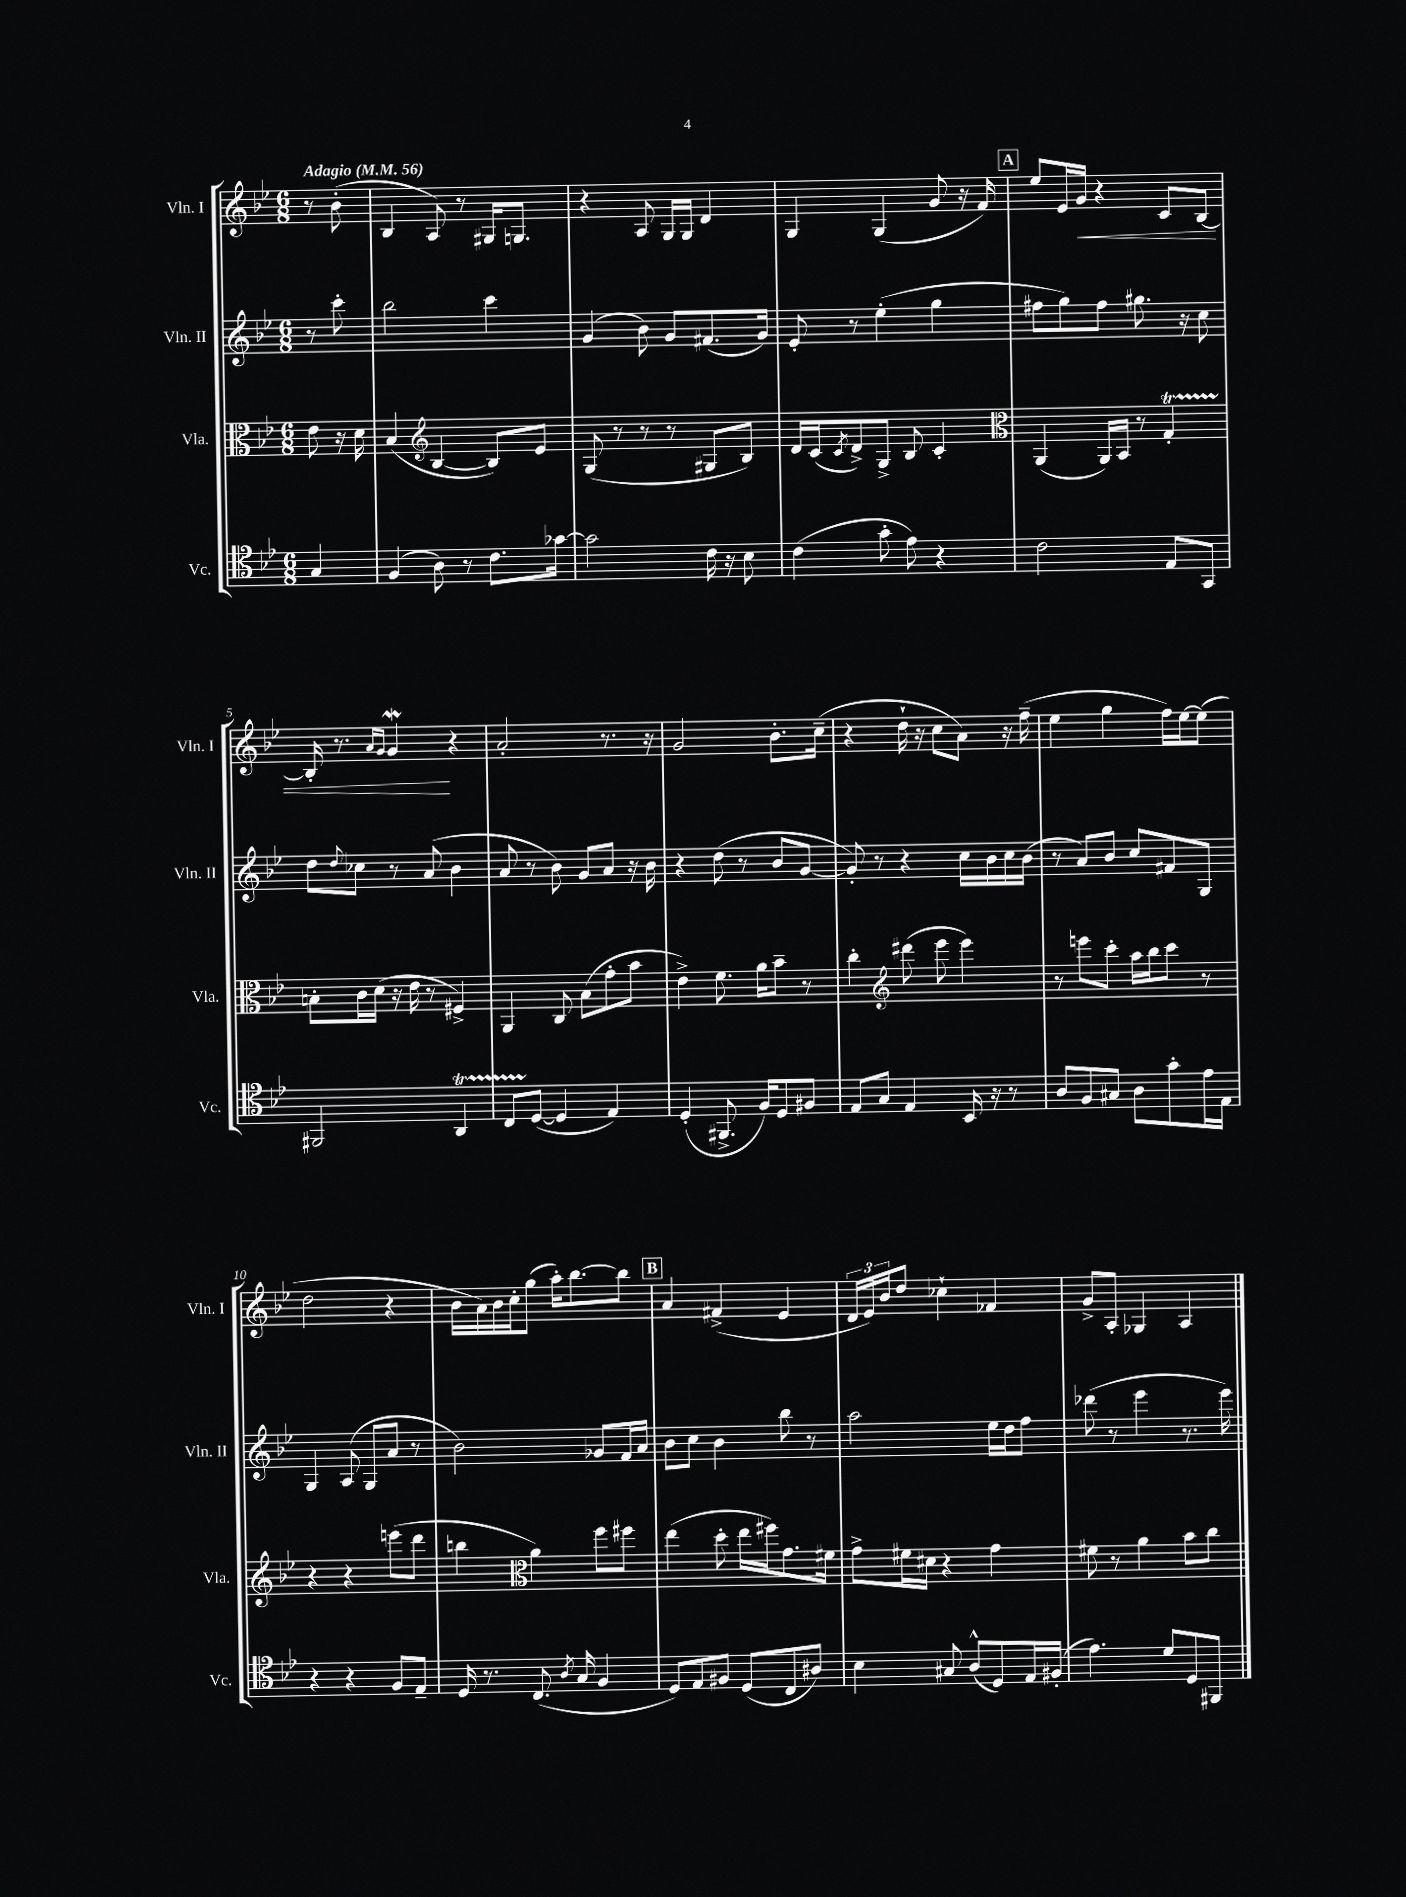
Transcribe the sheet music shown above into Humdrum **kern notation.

**kern	**kern	**kern	**kern	**dynam
*part4	*part3	*part2	*part1	*part1
*staff4	*staff3	*staff2	*staff1	*staff1
*I"Vc.	*I"Vla.	*I"Vln. II	*I"Vln. I	*
*I'Vc.	*I'Vla.	*I'Vln. II	*I'Vln. I	*
*clefC4	*clefC3	*clefG2	*clefG2	*
*k[b-e-]	*k[b-e-]	*k[b-e-]	*k[b-e-]	*
*M6/8	*M6/8	*M6/8	*M6/8	*
*MM56	*MM56	*MM56	*MM56	*
=	=	=	=	=
!	!	!	!LO:TX:a:B:t=Adagio	!
4G/	8e-\	8r	8r	.
.	16r	8ccc'\	(8b-'\	.
.	16d\	.	.	.
=1	=1	=1	=1	=1
(4F/	(4B-/	2bb-\	4B-/	.
*	*clefG2	*	*	*
8A\)	[4B-/	.	8A/)	.
8r	.	.	8r	.
8.c\L	8B-/L])	4ccc\	16G#X/KL	.
.	.	.	8.Gn/J	.
.	8e-/J	.	.	.
[16g-X\Jk	.	.	.	.
=2	=2	=2	=2	=2
2g-\]	(8G/	(4g/	4r	.
.	8r	.	.	.
.	8r	8b-\)	8A/	.
.	8r	8g/L	16G/LL	.
.	.	.	16G/JJ	.
16c\	8G#X/L	(8.f#X/	4d/	.
16r	.	.	.	.
8B-\	8B-/J)	.	.	.
.	.	16g/Jk)	.	.
=3	=3	=3	=3	=3
(4c\	16d/LL	8e-'/	4G/	.
.	(16c/J	.	.	.
.	8qc/	.	.	.
.	8d^/)	8r	.	.
8g'\	8G^/J	(4ee-'\	(4G/	.
8e-\)	8B-/	.	.	.
4r	4c'/	4gg\	8g/	.
.	.	.	16r	.
.	.	.	16f/)	.
!!LO:REH:place=s1:t=A
=4	=4	=4	=4	=4
*	*clefC3	*	*	*
2c\	(4AA/	8ff#X\L	8ee-/L	.
.	.	8gg\)	16e-/L	.
!	!	!	!	!LO:HP:b
.	.	.	16g/JJ	<
.	16AA/LL)	8ff#\J	4r	.
.	16BB-/JJ	.	.	.
.	8r	8.gg#X\	.	.
8E-/L	4GT'/	.	8c/L	.
.	.	16r	.	.
8GG/J	.	8cc\	[8B-/J	.
!!LO:LB:g=z
=5	=5	=5	=5	=5
2FF#X/	8Bn'\L	8dd\L	16B-'/]	.
.	.	.	8.r	.
.	.	8qqdd/	.	.
.	16c\L	8cc-X\J	.	.
.	(16d\JJ	.	.	.
.	.	.	16qqa/LL	.
.	.	.	16qqg/JJ	.
.	16r	8r	4gW/	.
.	16e-\	.	.	.
.	8r	(8a/	.	.
4AAt/	4F#X^/)	4b-\	4r	[
=6	=6	=6	=6	=6
8CTTT/L	4AA/	8a/	2a'/	.
([8D/J	.	8r	.	.
4D/]	8C/	8b-\)	.	.
.	(8B-\L	8g/L	.	.
4E-/)	8g'\	8a/J	8.r	.
.	8b-\J	16r	.	.
.	.	16b-\	16r	.
=7	=7	=7	=7	=7
(4D'/	4e-^\)	4r	2g/	.
8.FF#X^/	8.f\	(8dd\	.	.
.	.	8r	.	.
16F/KL)	16a\KL	.	.	.
8D/	8b-~\J	8b-/L	8.b-'\L	.
8F#X/J	8r	[8g/J	.	.
.	.	.	(16cc~\Jk	.
=8	=8	=8	=8	=8
8E-/L	4cc'\	8g'/])	4r	.
8G/J	.	8r	.	.
*	*clefG2	*	*	*
4E-/	(8ddd#X\	4r	16dd`\	.
.	.	.	16r	.
.	8eee-\	.	8cc\L	.
16BB-/	4eee-\)	16cc\LL	8a\J)	.
16r	.	16b-\	.	.
8r	.	16cc\	16r	.
.	.	(16b-\JJ	(16ff~\	.
=9	=9	=9	=9	=9
8A/L	8r	8r	4ee-\	.
8F/	8eeen\L	8a/L)	.	.
8G#X/J	8ccc'\J	8b-/J	4gg\	.
8A\L	16aa\LL	8cc/L	.	.
.	16bb-\J	.	.	.
8g'\	8ccc\J	8f#X/	16ff\LL)	.
.	.	.	[16ee-\J	.
16e-\L	8r	8G/J	(8ee-\J]	.
16E-\JJ	.	.	.	.
!!LO:LB:g=z
=10	=10	=10	=10	=10
4r	4r	4G/	2dd\	.
4r	4r	(8A/	.	.
.	.	8G/L	.	.
8F/L	(8eeen\L	8a/J	4r	.
8E-~/J	8ddd\J	8r	.	.
=11	=11	=11	=11	=11
16D/	4bbn\	2b-\)	16b-\LL	.
8.r	.	.	16a\)	.
.	.	.	16b-\	.
.	.	.	16cc'\J	.
*	*clefC3	*	*	*
(8.C/	4a\)	.	(8gg\J	.
.	.	.	16aa'\KL)	.
8qA/	.	.	.	.
16G/	.	.	[8.bb-\	.
4F/	8ff\L	8g-X/L	.	.
.	8ff#X\J	16f/L	8bb-\J]	.
.	.	16a/JJ	.	.
!!LO:REH:place=s1:t=B
=12	=12	=12	=12	=12
8D/L)	(4ee-\	8b-\L	4a/	.
8E-/	.	8cc\J	.	.
8F#X/J	8dd'\	4b-\	(4f#X^/	.
(8D/L	16ee-\LL	.	.	.
.	16ff#X\J)	.	.	.
8C/	8.g\	8bb-\	4e-/	.
8A#X/J)	.	8r	.	.
.	16f#X\Jk	.	.	.
=13	=13	=13	=13	=13
4B-\	8g^\L	2aa\	24d/LL	.
.	.	.	24e-/)	.
.	.	.	24b-/J	.
.	16f#X\L	.	8dd/J	.
.	16d#X\JJ	.	.	.
8G#X/	4r	.	4cc-X`\	.
(8A^^/L	.	.	.	.
8D/)	4g\	16ee-\LL	4f-X/	.
.	.	16dd\J	.	.
16E-/L	.	8ff\J	.	.
(16F#X'/JJ	.	.	.	.
=14	=14	=14	=14	=14
4.e-\)	8f#X\	(8ddd-X\	8g^/L	.
.	8r	8r	8A'/J	.
.	4a\	4eee-\	4G-X/	.
8d/L	.	.	.	.
8D/	8b-\L	8.r	4A/	.
8FF#X/J	8cc\J	.	.	.
.	.	16eee-\)	.	.
==	==	==	==	==
*-	*-	*-	*-	*-
